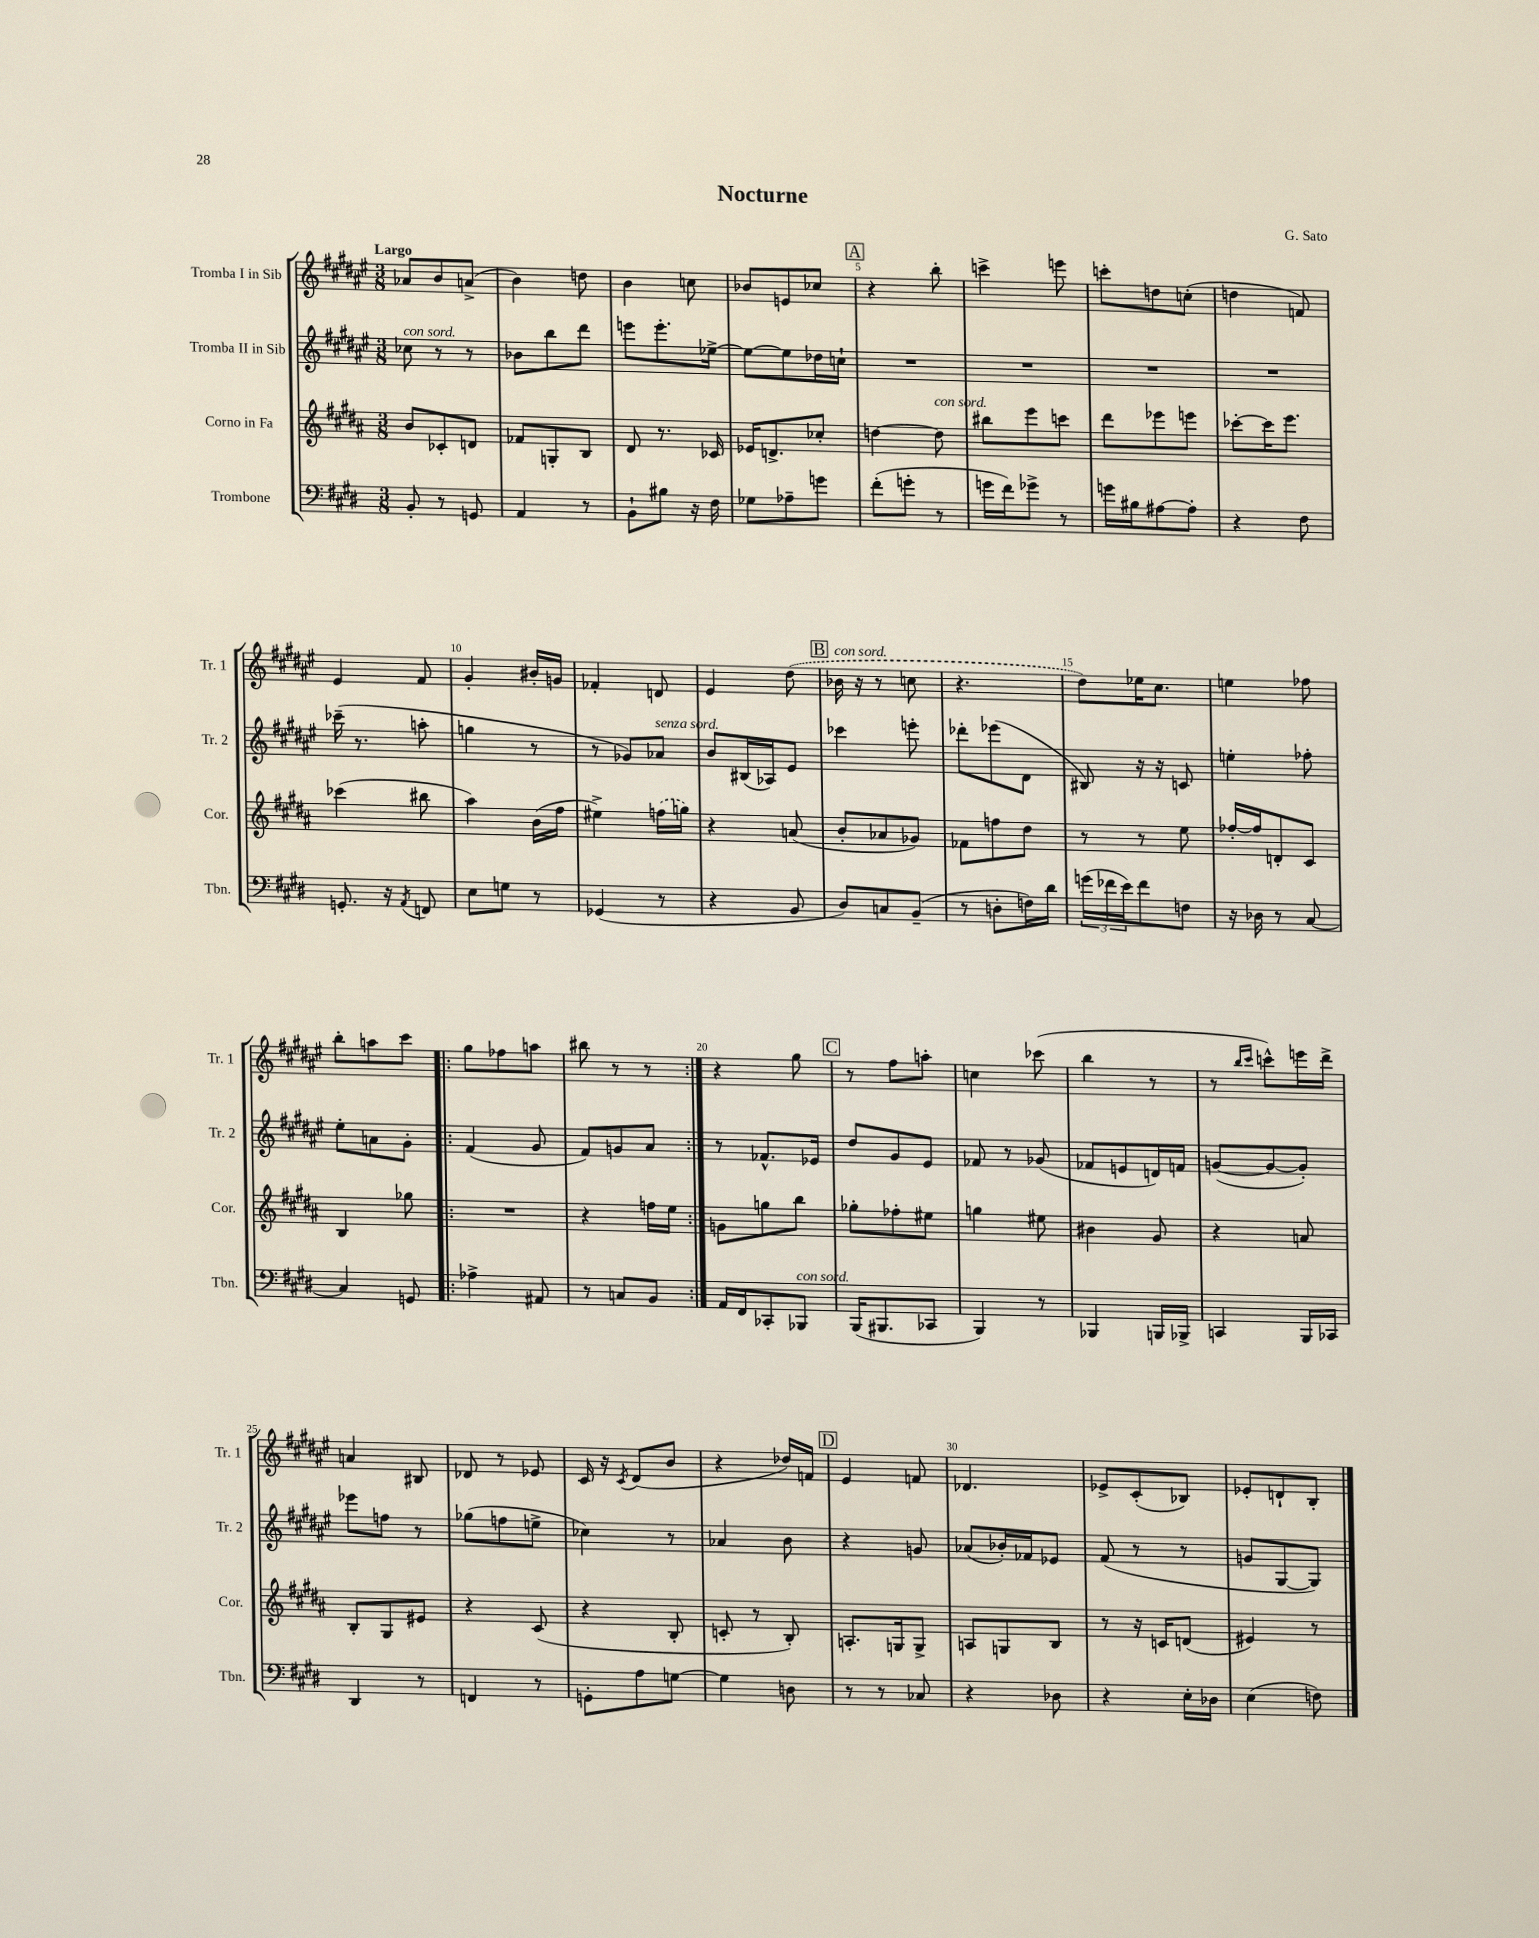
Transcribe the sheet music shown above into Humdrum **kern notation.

**kern	**kern	**kern	**kern
*part4	*part3	*part2	*part1
*staff4	*staff3	*staff2	*staff1
*I"Trombone	*I"Corno in Fa	*I"Tromba II in Sib	*I"Tromba I in Sib
*I'Tbn.	*I'Cor.	*I'Tr. 2	*I'Tr. 1
*clefF4	*clefG2	*clefG2	*clefG2
*k[f#c#g#d#]	*k[f#c#g#d#a#]	*k[f#c#g#d#a#e#]	*k[f#c#g#d#a#e#]
*M3/8	*M3/8	*M3/8	*M3/8
=1	=1	=1	=1
!	!	!	!LO:TX:a:B:t=Largo
!	!	!LO:TX:a:i:t=con sord.	!
8BB'/	8b/L	8cc-X\	8a-X/L
8r	8c-X'/	8r	8b/
8GGn/	8dn/J	8r	(8an^/J
=2	=2	=2	=2
4AA/	8f-X/L	8b-X\L	4b\)
.	8Gn'/	8bb\	.
8r	8B/J	8ddd#\J	8ddn\
=3	=3	=3	=3
8BB`\L	8d#/	8eeen\L	4b\
8B#X\J	8.r	8.eee'\	.
16r	.	.	8ccn\
16F#\	16c-X/	[16ee-X^\Jk	.
=4	=4	=4	=4
8G-X\L	16e-X/KL	8ee-\L_	8b-X/L
.	8.dn^/	.	.
8A-X~\	.	8ee-\]	8en/
8gn\J	8cc-X'/J	16dd-X\L	8cc-X/J
.	.	16ccn`\JJ	.
!!LO:REH:place=s1:t=A
=5	=5	=5	=5
(8f#'\L	[4ddn\	4.r	4r
8gn'\J	.	.	.
!	!LO:TX:a:i:t=con sord.	!	!
8r	8dd\]	.	8bb'\
=6	=6	=6	=6
16gn\LL	8bb#X\L	4.r	4cccn^\
16f#\J)	.	.	.
8g-X^\J	8eee\	.	.
8r	8cccn\J	.	8eeen\
=7	=7	=7	=7
16gn\LL	8ddd#\L	4.r	8cccn'\L
16B#X\J	.	.	.
[8A#X\	8eee-X\	.	8ddn\
8A#'\J]	8eeen\J	.	(8ccn'\J
=8	=8	=8	=8
4r	[8ccc-X'\L	4.r	4ddn\
.	16ccc-\K]	.	.
.	8.eee\J	.	.
8F#\	.	.	8fn/)
!!LO:LB:g=z
=9	=9	=9	=9
8.GGn'/	(4ccc-X\	(16ccc-X~\	4e#/
.	.	8.r	.
16r	.	.	.
8qAA/	.	.	.
8FFn/	8bb#X\	8aan'\	8f#/
=10	=10	=10	=10
8E\L	4aa#\)	4ggn\	4g#'/
8Gn\J	.	.	.
8r	(16b\LL	8r	16b#X'/LL
.	16ff#\JJ	.	16gn/JJ
=11	=11	=11	=11
(4GG-X/	4ee#X^\)	8r	4f-X'/
.	.	8g-X/L)	.
!	!	!LO:TX:a:i:t=senza sord.	!
8r	(16ffn\LL	8a-X/J	8dn/
.	16ggn\JJ)	.	.
=12	=12	=12	=12
4r	4r	8b/L	4e#/
.	.	(16B#X/L	.
.	.	16A-X/J)	.
8BB/	(8an/	8e#/J	(8dd#\
!!LO:REH:place=s1:t=B
=13	=13	=13	=13
!	!	!	!LO:TX:a:i:t=con sord.
8D#/L)	8b'/L	4ccc-X\	16b-X\
.	.	.	16r
8Cn/	8a-X/	.	8r
(8BB~/J	8g-X/J)	8eeen'\	8ccn\
=14	=14	=14	=14
8r	8f-X\L	8ddd-X'\L	4.r
8Dn'\L	8ffn\	(8eee-X\	.
16Fn\L)	8dd#\J	8d#\J	.
16d#\JJ	.	.	.
=15	=15	=15	=15
(24gn\LL	8r	8B#X/)	8dd#\L)
24f-X\	.	.	.
24e\J)	.	.	.
8f-\	8r	16r	16ee-X\K
.	.	16r	8.cc#\J
8Fn\J	8ee\	8cn/	.
=16	=16	=16	=16
16r	[16ff-X'/LL	4een'\	4een\
16D-X\	16ff-/J]	.	.
8r	8dn'/	.	.
[8C#/	8c#/J	8ff-X'\	8ff-X\
!!LO:LB:g=z
=17	=17	=17	=17
4C#/]	4B/	8ee#'\L	8bb'\L
.	.	8an\	8aan\
8GGn/	8gg-X\	8g#'\J	8ccc#\J
=18!|:	=18!|:	=18!|:	=18!|:
4A-X^\	4.r	(4f#/	8gg#\L
.	.	.	8ff-X\
8AA#X/	.	8g#/	8aan\J
=19	=19	=19	=19
8r	4r	8f#/L)	8bb#X\
8Cn/L	.	8gn/	8r
8BB/J	16ffn\LL	8a#/J	8r
.	16ee\JJ	.	.
=20:|!	=20:|!	=20:|!	=20:|!
16AA/LL	8gn\L	8r	4r
16FF#/J	.	.	.
8CC-X'/	8ggn\	8.f-X^^/L	.
!LO:TX:a:i:t=con sord.	!	!	!
8BBB-X/J	8bb\J	.	8gg#\
.	.	16e-X/Jk	.
!!LO:REH:place=s1:t=C
=21	=21	=21	=21
(16BBB/KL	8gg-X'\L	8dd#/L	8r
8.BBB#X/	.	.	.
.	8ff-X'\	8g#/	8ff#\L
8CC-X/J	8ee#X\J	8e#/J	8aan'\J
=22	=22	=22	=22
4BBB/)	4ggn\	8f-X/	4ccn\
.	.	8r	.
8r	8ee#X\	(8g-X/	(8ccc-X\
=23	=23	=23	=23
4BBB-X/	4b#X\	8f-X/L	4bb\
.	.	8en/	.
16BBBn/LL	8g#/	16dn/L)	8r
16BBB-X^/JJ	.	16fn/JJ	.
=24	=24	=24	=24
4CCn/	4r	([8gn/L	8r
.	.	.	16qqbb/LL
.	.	.	16qqccc#/JJ
.	.	8g/_	8cccn^^\L)
16BBB/LL	8an/	8g'/J])	16eeen\L
16CC-X/JJ	.	.	16ddd#^\JJ
!!LO:LB:g=z
=25	=25	=25	=25
4DD#/	8B'/L	8eee-X\L	4an/
.	8G#/	8ffn\J	.
8r	8e#X/J	8r	8B#X/
=26	=26	=26	=26
4FFn/	4r	(8gg-X\L	8d-X/
.	.	8ffn\	8r
8r	(8c#/	8een^\J	8e-X/
=27	=27	=27	=27
8GGn'\L	4r	4cc-X\)	16c#/
.	.	.	16r
.	.	.	8qc#/
8A\	.	.	(8d#/L
[8Gn\J	8B'/	8r	8b/J
=28	=28	=28	=28
4G\]	8cn'/	4a-X/	4r
.	8r	.	.
8Dn\	8B'/)	8b\	16dd-X/LL)
.	.	.	16fn/JJ
!!LO:REH:place=s1:t=D
=29	=29	=29	=29
8r	8.An'/L	4r	4e#/
8r	.	.	.
.	16Gn/k	.	.
8C-X/	8G^/J	8gn/	8fn/
=30	=30	=30	=30
4r	8An/L	(8a-X/L	4.d-X/
.	8Gn/	16b-X'/L)	.
.	.	16f-X/J	.
8D-X\	8B/J	8e-X/J	.
=31	=31	=31	=31
4r	8r	(8f#/	8e-X^/L
.	16r	8r	(8c#'/
.	16cn/KL	.	.
16E'\LL	(8dn/J	8r	8B-X/J)
16D-X\JJ	.	.	.
=32	=32	=32	=32
(4E\	4e#X/)	8gn/L	8e-X'/L
.	.	[8G#/	8dn`/
8Fn\)	8r	8G#/J])	8B'/J
==	==	==	==
*-	*-	*-	*-
